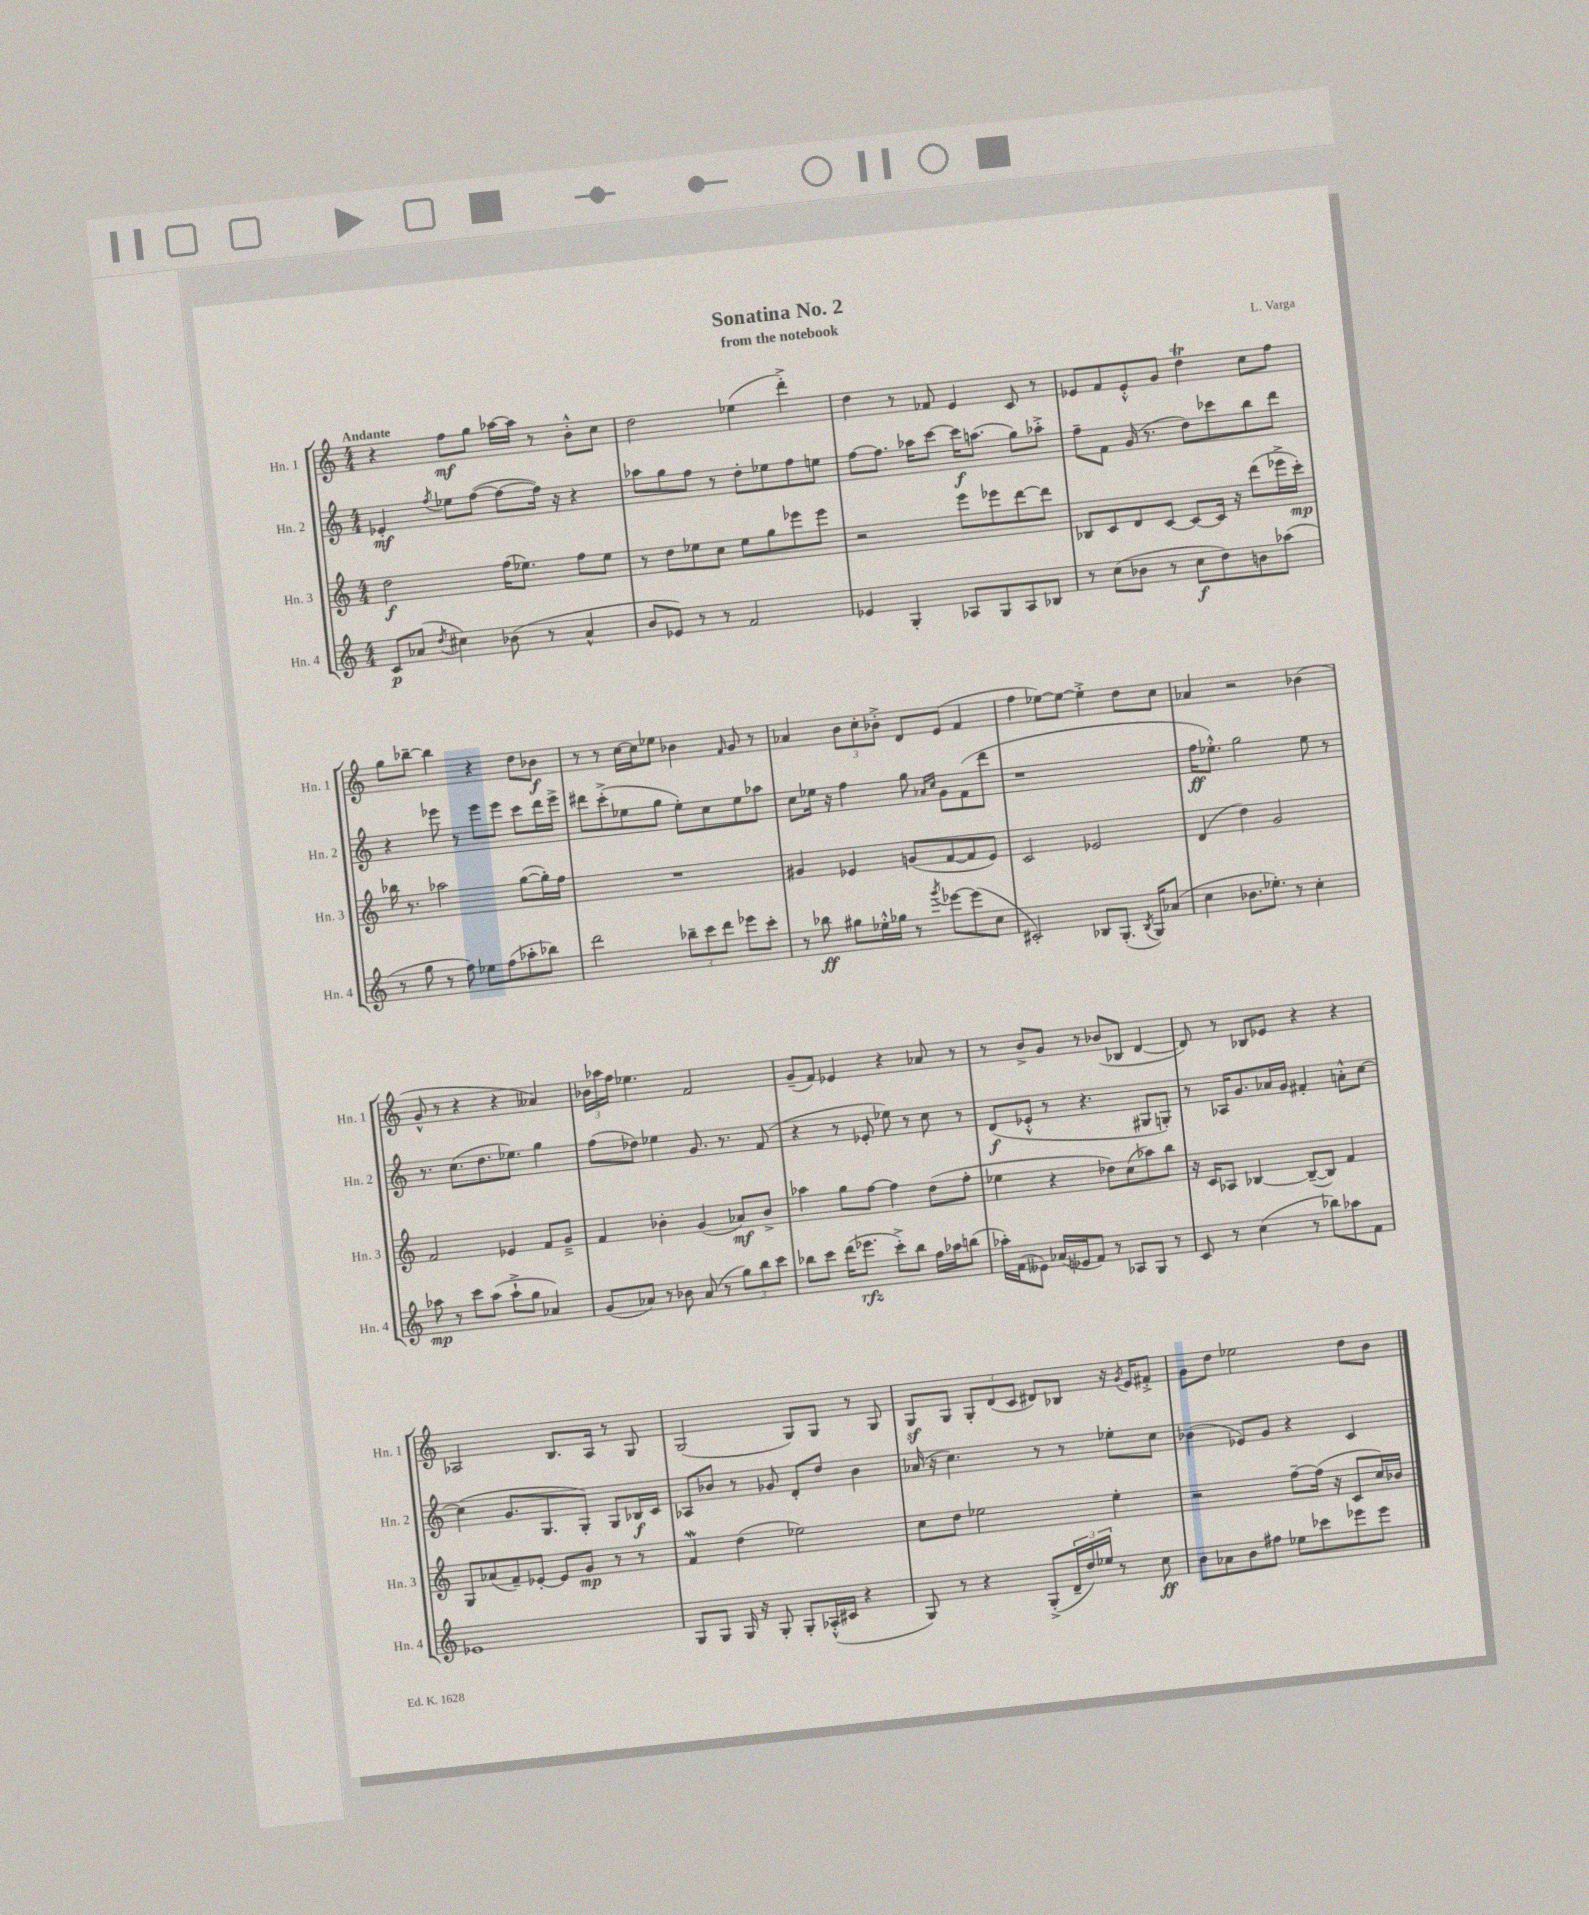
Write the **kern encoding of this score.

**kern	**kern	**kern	**kern
*staff4	*staff3	*staff2	*staff1
*clefG2	*clefG2	*clefG2	*clefG2
*k[]	*k[]	*k[]	*k[]
*M4/4	*M4/4	*M4/4	*M4/4
8c/L	2dd\	4e-'/	4r
(8a-/J	.	.	.
8qdd/	.	8qff/	.
4cc#\)	.	8ee-\L	8ff\L
.	.	([8ff\J	8gg\J
(8b-\	(16ff\LK	8ff\_L	[16aa-\LL
.	8.ee-\J)	.	16aa-\]JJ
8r	.	16ff\]Jk)	8r
.	.	16r	.
4a-^^/	8ff\L	4r	8b'^^\L
.	8ee-\J	.	8cc\J
=	=	=	=
8b/L	8r	8aa-\L	2dd\
8e-/J)	8dd\L	8gg\	.
8r	8ee-\	8ff\J	.
8r	8cc\J	8r	.
2f/	8ee-\L	8dd'\L	(4ee-\
.	8gg\	8ee-\	.
.	8eee-\	8ff\	4ddd'^\)
.	8eee-\J	8ee\J	.
=	=	=	=
4e-/	2r	[8ff\L	4dd\
.	.	8.ff\]J	.
4G'/	.	.	8r
.	.	16aa-\LK	.
.	.	[8ccc\J	8f-/
8A-/L	8eee\L	16ccc\]LK	4e/
.	.	(8.aa\J	.
8G/	8eee-\	.	.
8A-/	[8ddd\	8gg\L)	8c/
8B-/J	8ddd\]J	8aa-'^\J	8r
=	=	=	=
8r	8B-/L	8ff~\L	8e-/L
(8cc\L	8c/	8f\J	8f/
8b-\J	8d/	(16g/	8e-'^^/
.	.	8.r	.
8r	[8c/J	.	8g/J
8cc\L	8c/_L	8dd\L)	4dd\
8dd\)	16c/]Jk	8ccc-\	.
.	16r	.	.
8b\	(8ddd\L	8bb\	8cc\L
(8aa-\J	16eee-^\L	8ddd\J	8ff\J
.	16ccc'\JJ)	.	.
=	=	=	=
8r	16bb-\	4r	8gg\L
.	8.r	.	.
8gg\	.	.	[8bb-~\J
8r	2aa-\	8eee-\	4bb-\]
8ff\)	.	8r	.
8ee-\L	.	8eee-\L	4r
(8ff\	.	8eee-\J	.
8aa-'\	([8gg\L	8ccc\L	8dd\L
8bb-\J)	16gg'\]L)	16ddd\L	8b-\J
.	16ff\JJ	16eee-^\JJ	.
=	=	=	=
2ddd\	1r	8ddd#\L	8r
.	.	(8ccc'^\	8r
.	.	8ee-\	[16cc\LL
.	.	.	16cc\]J
.	.	8gg\J	8ee-\J
12bb-~\L	.	8ee-'\L)	4b-\
12ccc\	.	.	.
.	.	8cc\	.
12ddd\J	.	.	.
.	.	.	16qqf/
8eee-\L	.	8ee-\	8g/
8ccc'\J	.	8aa-\J	8r
=	=	=	=
8r	4g#/	8cc\L	4a-/
8bb-\	.	16ee-\Jk	.
.	.	16r	.
8gg#\L	4e-/	4ff\	12b\L
.	.	.	12cc'\
16ee-'^^\L	.	.	.
.	.	.	12b-'^\J
16gg-\JJ	.	.	.
8r	(8g/L	8gg\	8d/L
.	.	16qqa-/LL	.
8qggg/	.	16qqcc/JJ	.
[8eee-\L	[8f/	8g\L	(8e/J
(8eee-\]	8f/]	(8f\	4f/
8cc\J	8e-/J)	8ddd\J	.
=	=	=	=
2c#'/)	2c/	1r	4ff\
.	.	.	[8ee-\L)
.	.	.	8ee-\_J
8B-/L	2e-/	.	4ee-'^\]
(8.G'/J	.	.	.
.	.	.	8dd\L
8qB-/	.	.	.
16G/LK)	.	.	.
(8a-/J	.	.	8cc\J
=	=	=	=
4cc\	(4d/	16ff\LK	4a-/
.	.	8.ee-'^^\J)	.
8.b-\L	4dd\)	2gg\	2r
8.ee-'\J)	.	.	.
.	2g/	.	.
8r	.	.	.
4cc'\	.	8ee-\	(4b-\
.	.	8r	.
=	=	=	=
8aa-\	2f/	8.r	8g^^/
8r	.	.	8r
.	.	(8.cc\L	.
8ccc\L	.	.	4r
(8aa-\J	.	8.dd\	.
8aa-`^\L	4e-/	.	4r
.	.	8.ee-\J)	.
8gg\J	.	.	.
4a-/)	8f/L	4gg\	4a--/)
.	8g~^/J	.	.
=	=	=	=
(8g/L	4f/	(8ff\L	24b-\LL
.	.	.	24aa-\
.	.	.	24ff\JJ
8a-/J)	.	8dd-\J)	4.ee-\
8r	4b-'\	4ee-\	.
8b-\	.	.	.
(8a-/	(4g/	8.g/	2f/
8r	.	.	.
.	.	8.r	.
12gg\L)	8a-/L)	.	.
12bb\	.	.	.
.	8b-^/J	(8f/	.
12ccc\J	.	.	.
=	=	=	=
8bb-\L	4aa-\	4r	(8g~/L
8ccc\J	.	.	8f/J)
(16ddd\LK	8gg\L	8r	4e-/
8.eee-\J	.	.	.
.	[8ff\J	8e-'/	.
8ccc'^\L)	4ff\]	8ee-\)	4r
8bb-\J	.	8r	.
16ff\LL	(8dd\L	8cc\	8a-/
16aa-\J	.	.	.
(8bb\J	8ff'\J	8r	8r
=	=	=	=
16aa-'\LL)	4ee-\	(8d/L	8r
(16f\J	.	.	.
8e--\J)	.	8e-'^^/J	8b^/L
(16a-/LL	4r	8r	8g/J
16e-/J	.	.	.
8f/J)	.	4.r	8r
8r	8dd-\L)	.	(8b-/L
8A-/L	(8cc\	.	8B-/J
8G/J	8aa-\)	8G#/L	[4d/
8r	8bb\J	8G'/J)	.
=	=	=	=
8c/	16r	8r	8d/])
.	16c/LK	.	.
8r	8A-/J	16A-/LK	8r
.	.	8.g/	.
(4cc\	[4B-/	.	8B-/L
.	.	16a-/L	8e-/J
.	.	16g/JJ	.
8r	(8B-~/_L	4f#'/	4r
8bb-\L)	8B-/]J)	.	.
8aa-\	4f/	8a'^^\L	4r
8f\J	.	[8cc\J	.
=	=	=	=
1e-	8G/L	(4cc\]	2A-/
.	(8a-/	.	.
.	8f~/)	8.g/L	.
.	[8e-'/J	.	.
.	.	8.G/	.
.	8e-/]L	.	8.B/L
.	8g/J	8G'/J)	.
.	.	.	16A-/Jk
.	8r	8G/L	8r
.	8r	16B-/L	8G/
.	.	16c/JJ	.
=	=	=	=
8G/L	4f/	8A-/L	(2G/
8G/J	.	8b-/J	.
16G/	(4dd\	8r	.
16r	.	.	.
8G'/	.	8g-/	.
8G'/L	2ee-\)	8d'/L	8G/L)
(16A-'^^/L	.	8dd/J	8G/J
16c#/JJ	.	.	.
4r	.	4b-\	8r
.	.	.	8G/
=	=	=	=
8G/)	8cc\L	(16a-/	8G/L
.	.	16r	.
8r	8dd\J	4.cc\)	8G/J
4r	2ee-\	.	12G'/L
.	.	.	(12d/
.	.	.	12c/J
(8G'^/L	.	8r	8d#/L)
24d~/L	.	8r	8B-/J
24dd/)	.	.	.
24ee-/JJ	.	.	.
8r	4ee-'\	8ee-'\L	16r
.	.	.	8qg/
.	.	.	16e/LK
8cc\	.	8cc\J	8f#'^/J
=	=	=	=
8b\L	2r	(4b-\	8g\L
8a-\	.	.	8dd\J
8b\	.	8e-/L)	2ee-\
8ff#\J	.	8g/J	.
8ee-\L	[8ff~\L	4r	.
8ccc-\	(16ff\]Jk	.	.
.	16r	.	.
8eee-\	8c/L	4c/	8dd\L
8eee-\J	16cc/L)	.	8b\J
.	16b-/JJ	.	.
==	==	==	==
*-	*-	*-	*-
